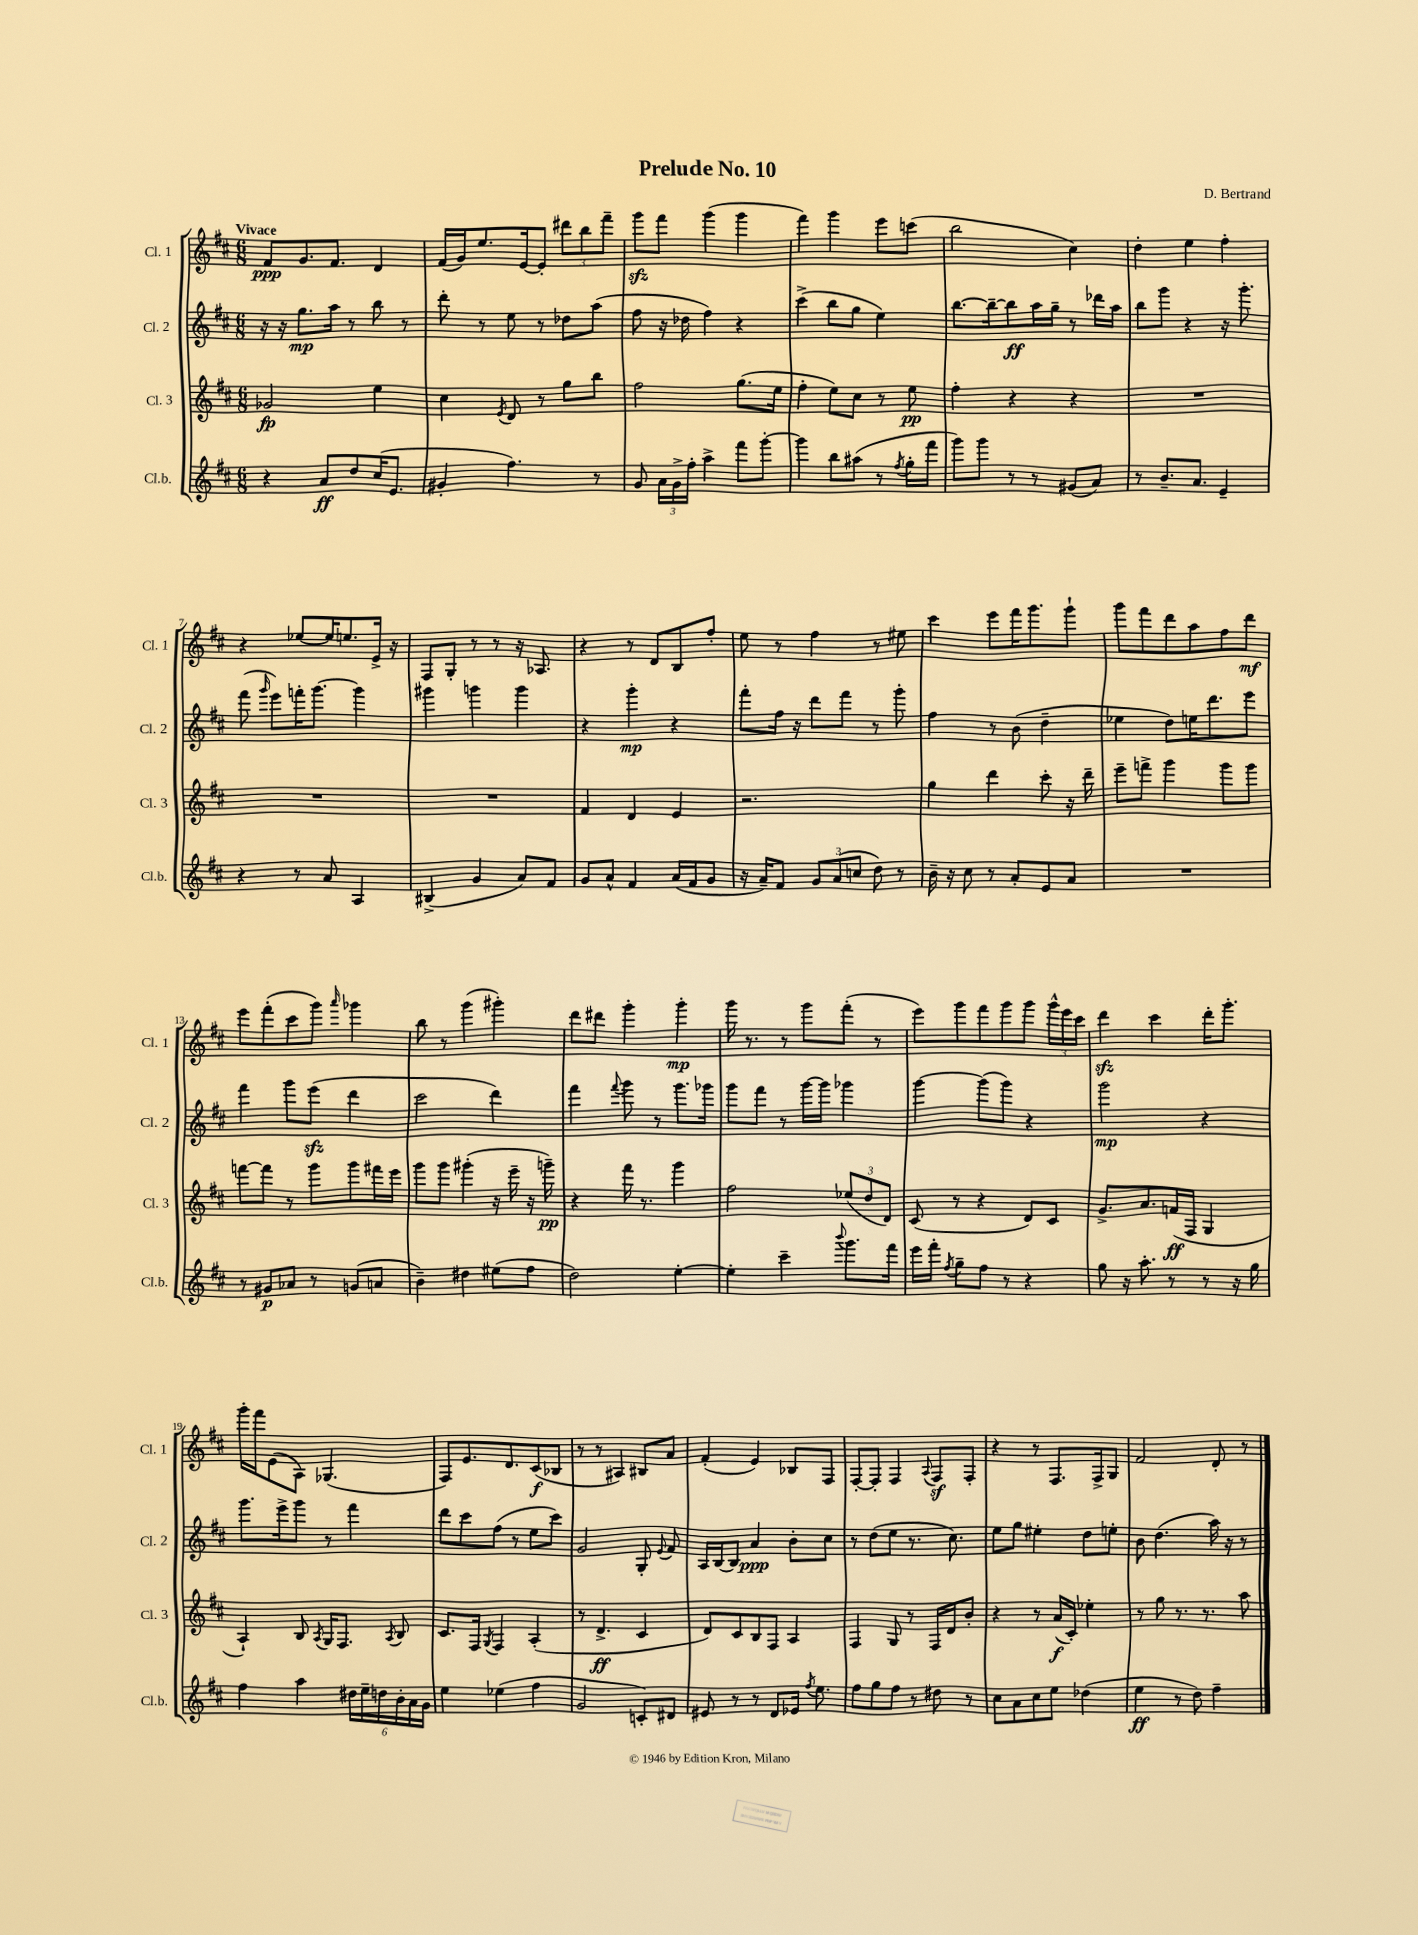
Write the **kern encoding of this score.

**kern	**dynam	**kern	**dynam	**kern	**dynam	**kern	**dynam
*part4	*part4	*part3	*part3	*part2	*part2	*part1	*part1
*staff4	*staff4	*staff3	*staff3	*staff2	*staff2	*staff1	*staff1
*I"Cl.b.	*	*I"Cl. 3	*	*I"Cl. 2	*	*I"Cl. 1	*
*I'Cl.b.	*	*I'Cl. 3	*	*I'Cl. 2	*	*I'Cl. 1	*
*clefG2	*	*clefG2	*	*clefG2	*	*clefG2	*
*k[f#c#]	*	*k[f#c#]	*	*k[f#c#]	*	*k[f#c#]	*
*M6/8	*	*M6/8	*	*M6/8	*	*M6/8	*
=1	=1	=1	=1	=1	=1	=1	=1
!	!	!	!	!	!	!LO:TX:a:B:t=Vivace	!
4r	.	2g-X/	fp	16r	.	8f#/L	ppp
.	.	.	.	16r	.	.	.
.	.	.	.	8.gg\L	mp	8.g/	.
8a/L	ff	.	.	.	.	.	.
.	.	.	.	16aa\Jk	.	8.f#/J	.
8dd/	.	.	.	8r	.	.	.
(16cc#/K	.	4ee\	.	8bb\	.	4d/	.
8.e/J	.	.	.	.	.	.	.
.	.	.	.	8r	.	.	.
=2	=2	=2	=2	=2	=2	=2	=2
4g#X'/	.	4cc#\	.	8ddd'\	.	(16f#/LL	.
.	.	.	.	.	.	16g/J)	.
.	.	.	.	8r	.	8.ee/	.
.	.	8qe/	.	.	.	.	.
4.ff#\)	.	8d/	.	8ee\	.	.	.
.	.	.	.	.	.	[16e/k	.
.	.	8r	.	8r	.	8e'/J]	.
.	.	8gg\L	.	8dd-X\L	.	12ddd#X\L	.
.	.	.	.	.	.	12bb\	.
8r	.	8bb\J	.	(8aa\J	.	.	.
.	.	.	.	.	.	12fff#~\J	.
=3	=3	=3	=3	=3	=3	=3	=3
8g/	.	2ff#\	.	8ff#\	.	8gggzz\L	.
24a\LL	.	.	.	16r	.	8fff#\J	.
24g^\	.	.	.	.	.	.	.
.	.	.	.	16dd-X\	.	.	.
24ff#'\JJ	.	.	.	.	.	.	.
4aa^\	.	.	.	4ff#\)	.	(4ggg\	.
8fff#\L	.	(8.gg\L	.	4r	.	4ggg\	.
[8ggg'\J	.	.	.	.	.	.	.
.	.	16ee\Jk	.	.	.	.	.
=4	=4	=4	=4	=4	=4	=4	=4
4ggg\]	.	4ff#'\	.	(4ccc#^\	.	4fff#\)	.
8bb\L	.	8ee\L)	.	8bb\L	.	4ggg\	.
(8aa#X\J	.	8cc#\J	.	8gg\J	.	.	.
8r	.	8r	.	4ee\)	.	8eee\L	.
8qff#/	.	.	.	.	.	.	.
16gg'\LL	.	8ee\	pp	.	.	(8cccn\J	.
16fff#\JJ	.	.	.	.	.	.	.
=5	=5	=5	=5	=5	=5	=5	=5
8ggg\L)	.	4ff#'\	.	[8.bb\L	.	2bb\	.
8ggg\J	.	.	.	.	.	.	.
.	.	.	.	16bb~\k_	.	.	.
8r	.	4r	.	8bb\]	ff	.	.
8r	.	.	.	16aa\L	.	.	.
.	.	.	.	16gg~\JJ	.	.	.
(8g#X/L	.	4r	.	8r	.	4cc#\)	.
8a/J)	.	.	.	16ddd-X\LL	.	.	.
.	.	.	.	16aa\JJ	.	.	.
=6	=6	=6	=6	=6	=6	=6	=6
8r	.	2.r	.	8bb\L	.	4dd'\	.
8.b~/L	.	.	.	8ggg\J	.	.	.
.	.	.	.	4r	.	4ee\	.
8.a/J	.	.	.	.	.	.	.
4e~/	.	.	.	16r	.	4ff#'\	.
.	.	.	.	8.ggg'\	.	.	.
!!LO:LB:g=z
=7	=7	=7	=7	=7	=7	=7	=7
4r	.	2.r	.	(8fff#\	.	4r	.
.	.	.	.	16qqggg/	.	.	.
.	.	.	.	8eee\L)	.	.	.
8r	.	.	.	16fffn'\K	.	[8ee-X/L	.
.	.	.	.	[8.ggg\J	.	.	.
8a/	.	.	.	.	.	16ee-/K]	.
.	.	.	.	.	.	8.een/	.
4A/	.	.	.	4ggg\]	.	.	.
.	.	.	.	.	.	16e^/Jk	.
.	.	.	.	.	.	16r	.
=8	=8	=8	=8	=8	=8	=8	=8
(4B#X^/	.	2.r	.	4ggg#X\	.	8F#/L	.
.	.	.	.	.	.	8G'/J	.
4g/	.	.	.	4gggn\	.	8r	.
.	.	.	.	.	.	8r	.
8a/L)	.	.	.	4ggg\	.	16r	.
.	.	.	.	.	.	8.A-X/	.
8f#/J	.	.	.	.	.	.	.
=9	=9	=9	=9	=9	=9	=9	=9
8g/L	.	4f#/	.	4r	.	4r	.
8a^^/J	.	.	.	.	.	.	.
4f#/	.	4d/	.	4ggg'\	mp	8r	.
.	.	.	.	.	.	8d/L	.
(16a/LL	.	4e/	.	4r	.	8B/	.
16f#/J	.	.	.	.	.	.	.
8g/J	.	.	.	.	.	8ff#'/J	.
=10	=10	=10	=10	=10	=10	=10	=10
16r	.	2.r	.	8fff#'\L	.	8ee\	.
16a~/KL)	.	.	.	.	.	.	.
8f#/J	.	.	.	16ff#\Jk	.	8r	.
.	.	.	.	16r	.	.	.
12g/L	.	.	.	8ddd\L	.	4ff#\	.
(12a/	.	.	.	.	.	.	.
.	.	.	.	8fff#\J	.	.	.
12ccn/J	.	.	.	.	.	.	.
8dd\)	.	.	.	8r	.	8r	.
8r	.	.	.	8ggg'\	.	8ee#X\	.
=11	=11	=11	=11	=11	=11	=11	=11
16b~\	.	4gg\	.	4ff#\	.	4ccc#\	.
16r	.	.	.	.	.	.	.
8cc#\	.	.	.	.	.	.	.
8r	.	4ddd\	.	8r	.	8eee\L	.
8a'/L	.	.	.	(8b\	.	16fff#\K	.
.	.	.	.	.	.	8.ggg\	.
8e/	.	8ccc#'\	.	4dd~\	.	.	.
8a/J	.	16r	.	.	.	8ggg`\J	.
.	.	16ddd~\	.	.	.	.	.
=12	=12	=12	=12	=12	=12	=12	=12
2.r	.	8eee~\L	.	4ee-X\	.	8ggg\L	.
.	.	8fffn^\J	.	.	.	8fff#\	.
.	.	4ggg\	.	8dd\L)	.	8ddd\	.
.	.	.	.	16een\K	.	8aa\	.
.	.	.	.	8.ddd\	.	.	.
.	.	8ggg\L	.	.	.	8ff#\	.
.	.	8ggg\J	.	8eee\J	.	8ddd\J	mf
!!LO:LB:g=z
=13	=13	=13	=13	=13	=13	=13	=13
8r	.	[8fffn\L	.	4fff#\	.	8eee\L	.
8g#X/L	p	8fff\J]	.	.	.	(8fff#'\	.
8a-X/J	.	8r	.	8ggg\L	.	8ccc#\	.
8r	.	8ggg\L	.	(8eeezz\J	.	8ggg\J)	.
.	.	.	.	.	.	16qqaaa/	.
(8gn/L	.	8ggg\	.	4ddd\	.	4ggg-X\	.
8an/J	.	16fff#X\L	.	.	.	.	.
.	.	16eee\JJ	.	.	.	.	.
=14	=14	=14	=14	=14	=14	=14	=14
4b~\)	.	8ggg\L	.	2ccc#\	.	8bb\	.
.	.	8ggg\J	.	.	.	8r	.
4dd#X\	.	(4ggg#X'\	.	.	.	(4ggg\	.
(8ee#X\L	.	16r	.	4ddd\)	.	4ggg#X'\)	.
.	.	16eee~\	.	.	.	.	.
8ff#\J	.	16r	.	.	.	.	.
.	.	16gggn~\)	pp	.	.	.	.
=15	=15	=15	=15	=15	=15	=15	=15
2dd\)	.	4r	.	4fff#\	.	8ddd\L	.
.	.	.	.	.	.	8ddd#X\J	.
.	.	.	.	8qqfff#/	.	.	.
.	.	16fff#\	.	8ggg\	.	4ggg'\	.
.	.	8.r	.	.	.	.	.
.	.	.	.	8r	.	.	.
[4ee'\	.	4ggg\	.	8.ggg\L	.	4ggg'\	mp
.	.	.	.	16ggg-X\Jk	.	.	.
=16	=16	=16	=16	=16	=16	=16	=16
4ee'\]	.	2ff#\	.	8ggg\L	.	16ggg\	.
.	.	.	.	.	.	8.r	.
.	.	.	.	8fff#\J	.	.	.
4ccc#~\	.	.	.	8r	.	8r	.
.	.	.	.	[16ggg\LL	.	8ggg\L	.
.	.	.	.	16ggg\JJ]	.	.	.
8qqbbb/	.	.	.	.	.	.	.
8.ggg\L	.	(12ee-X/L	.	4ggg-X\	.	(8fff#'\J	.
.	.	12dd/	.	.	.	.	.
.	.	.	.	.	.	8r	.
.	.	12d/J)	.	.	.	.	.
16fff#\Jk	.	.	.	.	.	.	.
=17	=17	=17	=17	=17	=17	=17	=17
16eee\LL	.	(8c#/	.	[4ggg\	.	8eee\L)	.
16fff#'\JJ	.	.	.	.	.	.	.
8qff#/	.	.	.	.	.	.	.
8gg~\L	.	8r	.	.	.	8ggg\	.
8ff#\J	.	4r	.	(8ggg\L]	.	8fff#\	.
8r	.	.	.	8ggg\J)	.	8ggg\	.
4r	.	8d/L)	.	4r	.	8ggg\J	.
.	.	8c#/J	.	.	.	24ggg^^\LL	.
.	.	.	.	.	.	24eee\	.
.	.	.	.	.	.	24ccc#\JJ	.
=18	=18	=18	=18	=18	=18	=18	=18
8gg\	.	8.g^/L	.	2ggg\	mp	4dddzz\	.
16r	.	.	.	.	.	.	.
8.aa'\	.	8.a/	.	.	.	.	.
.	.	.	.	.	.	4ccc#\	.
8r	.	(16fn/L	ff	.	.	.	.
.	.	16F#/JJ	.	.	.	.	.
8r	.	4G/	.	4r	.	16ddd'\KL	.
.	.	.	.	.	.	8.ggg'\J	.
16r	.	.	.	.	.	.	.
16gg\	.	.	.	.	.	.	.
!!LO:LB:g=z
=19	=19	=19	=19	=19	=19	=19	=19
4ff#\	.	4A`/)	.	8.ggg\L	.	16ggg'\LL	.
.	.	.	.	.	.	16fff#\J	.
.	.	.	.	.	.	(8e\	.
.	.	.	.	16eee^\k	.	.	.
4aa\	.	8B/	.	8ggg\J	.	8A\J)	.
.	.	8qA/	.	.	.	.	.
.	.	16G/KL	.	8r	.	(4.G-X/	.
.	.	8.F#/J	.	.	.	.	.
24dd#X\LL	.	.	.	4fff#\	.	.	.
24ee~\	.	.	.	.	.	.	.
24ddn\	.	.	.	.	.	.	.
.	.	8qA/	.	.	.	.	.
24b'\	.	8B/	.	.	.	.	.
24a\	.	.	.	.	.	.	.
24g\JJ	.	.	.	.	.	.	.
=20	=20	=20	=20	=20	=20	=20	=20
4ee\	.	8.c#/L	.	8ddd\L	.	8F#/L)	.
.	.	.	.	8ccc#\	.	8.e/	.
.	.	16F#/Jk	.	.	.	.	.
.	.	8qG/	.	.	.	.	.
(4ee-X\	.	4F#/	.	(8ff#\J	.	.	.
.	.	.	.	.	.	8.d/	.
.	.	.	.	8r	.	.	.
4ff#\	.	(4A'/	.	8ee\L	.	(8c#/	f
.	.	.	.	8ccc#\J)	.	8B-X/J	.
=21	=21	=21	=21	=21	=21	=21	=21
2g/	.	8r	.	2g/	.	8r	.
.	.	4.d^/	ff	.	.	8r	.
.	.	.	.	.	.	4A#X/)	.
8cn'/L)	.	4c#/	.	8G'/	.	8B#X/L	.
.	.	.	.	8qqe/	.	.	.
8d#X/J	.	.	.	8f#/	.	8a/J	.
=22	=22	=22	=22	=22	=22	=22	=22
8e#X/	.	8d/L)	.	16A/LL	.	(4f#'/	.
.	.	.	.	[16B/J	.	.	.
8r	.	8c#/	.	8B/J]	.	.	.
8r	.	8B/	.	4a/	ppp	4e/)	.
8d/L	.	8F#/J	.	.	.	.	.
16e-X/Jk	.	4A/	.	8b'\L	.	8B-X/L	.
8qff#/	.	.	.	.	.	.	.
8.ee\	.	.	.	.	.	.	.
.	.	.	.	8cc#\J	.	8F#/J	.
=23	=23	=23	=23	=23	=23	=23	=23
8ff#\L	.	4F#/	.	8r	.	[8F#'/L	.
8gg\	.	.	.	(8dd\L	.	8F#'/J]	.
8ff#\J	.	8G/	.	8ee\J	.	4F#/	.
8r	.	8r	.	8.r	.	.	.
.	.	.	.	.	.	8qqA/	.
8dd#X\	.	16F#/LL	.	.	.	8F#z/L	.
.	.	16d/J	.	8.cc#\)	.	.	.
8r	.	8b'/J	.	.	.	8F#'/J	.
=24	=24	=24	=24	=24	=24	=24	=24
8cc#\L	.	4r	.	8ee\L	.	4r	.
8a\	.	.	.	8gg\J	.	.	.
8cc#\	.	8r	.	4ee#X'\	.	8r	.
8ee\J	.	(16a/LL	f	.	.	8.F#/L	.
.	.	16c#'/JJ)	.	.	.	.	.
(4dd-X\	.	4ee-X'\	.	8dd\L	.	.	.
.	.	.	.	.	.	16F#^/k	.
.	.	.	.	8een'\J	.	8G/J	.
=25	=25	=25	=25	=25	=25	=25	=25
4ee\	ff	8r	.	8b\	.	2f#/	.
.	.	8gg\	.	(4.dd\	.	.	.
8r	.	8.r	.	.	.	.	.
8dd\)	.	.	.	.	.	.	.
.	.	8.r	.	.	.	.	.
4ff#~\	.	.	.	16aa\)	.	8d'/	.
.	.	.	.	16r	.	.	.
.	.	8aa\	.	8r	.	8r	.
==	==	==	==	==	==	==	==
*-	*-	*-	*-	*-	*-	*-	*-
